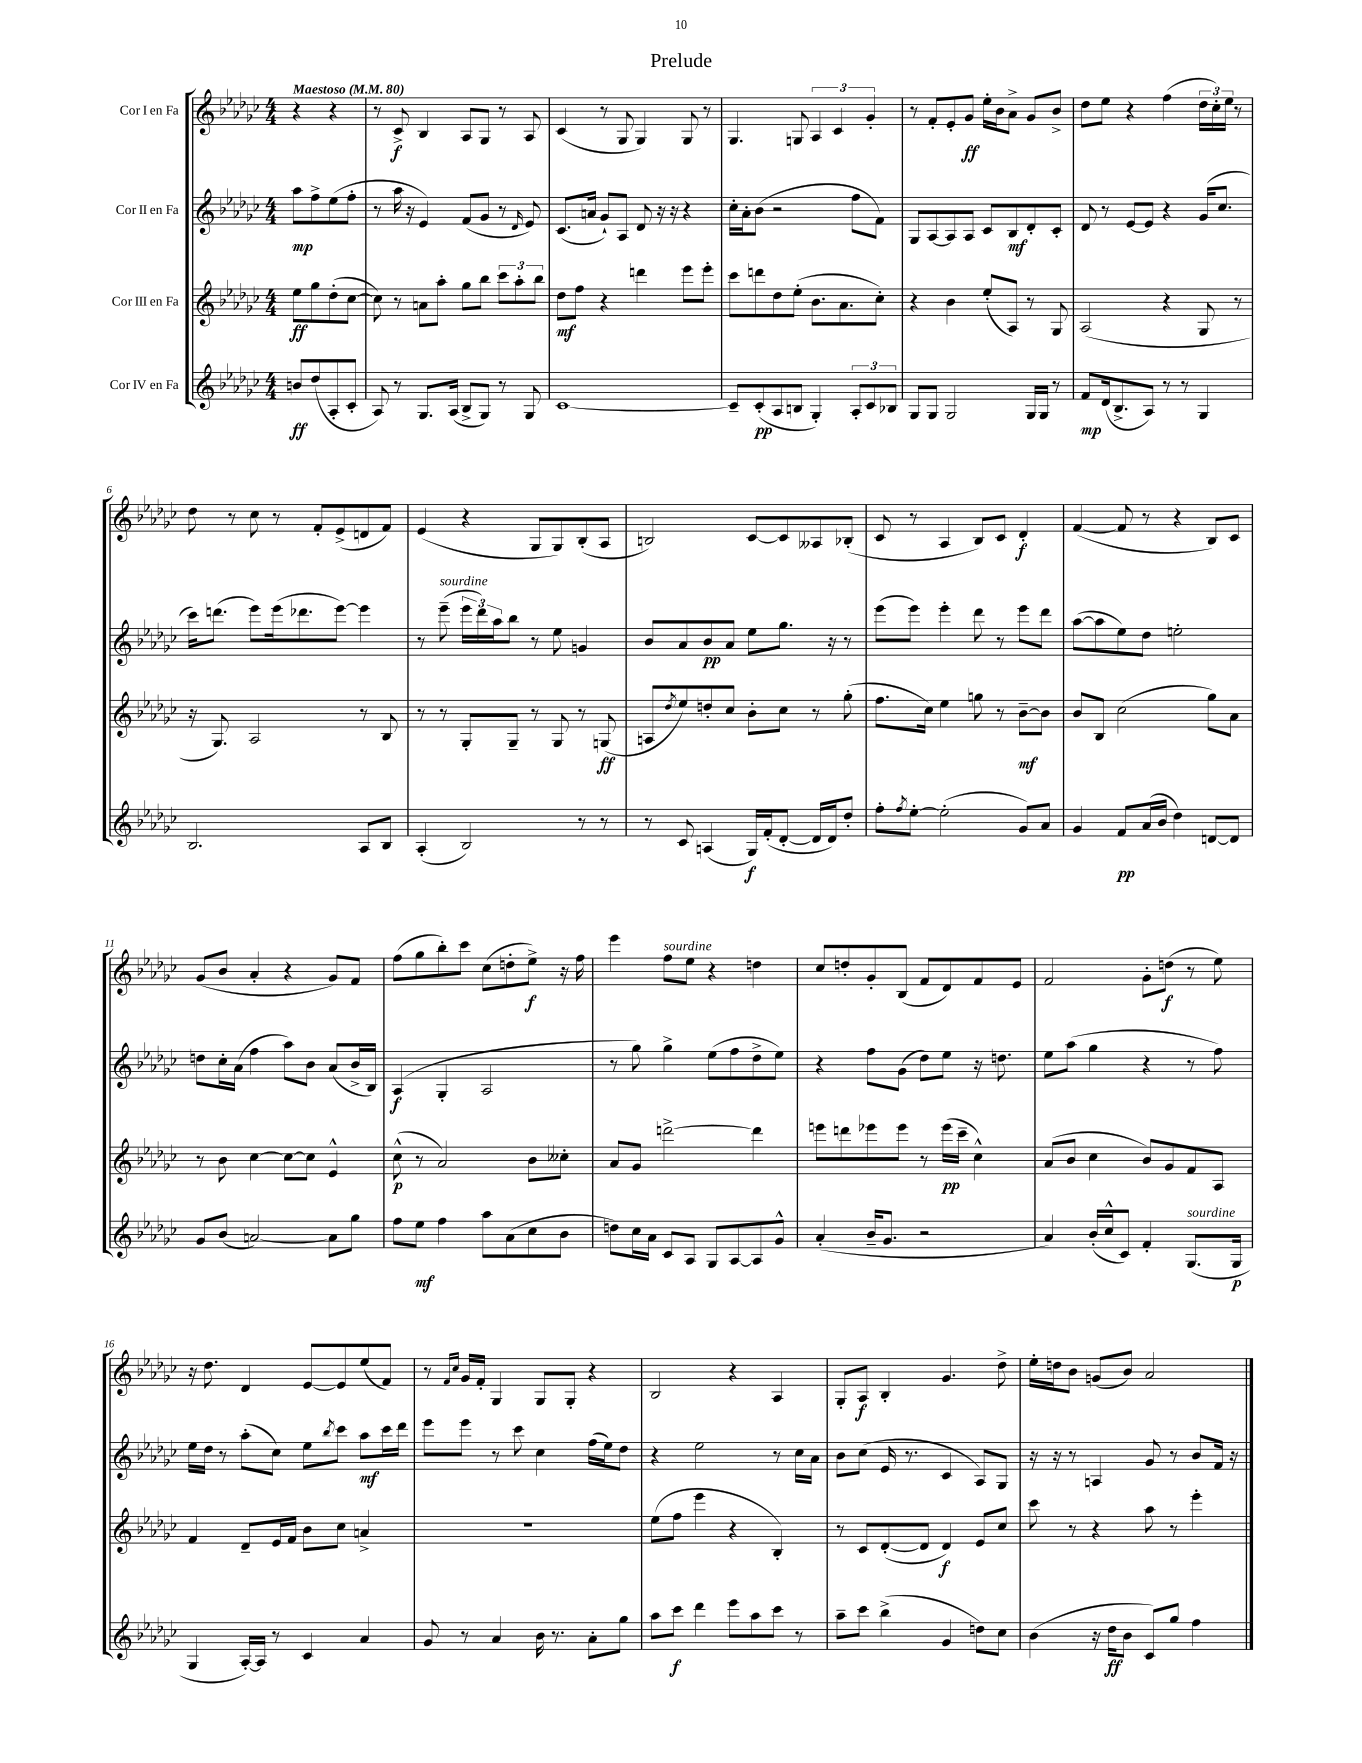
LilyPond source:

\header { title = "Prelude" }
<<
\new StaffGroup <<
\new Staff = "s0" \with { instrumentName = "Cor I en Fa" } {
    \clef treble \key ges \major \numericTimeSignature \time 4/4 \partial 2 \tempo "Maestoso" 4 = 80
    r4 r4 |
    r8 ces'8->\f bes4 aes8 ges8 r8 aes8 |
    ces'4( r8 ges8 ges4) ges8 r8 |
    ges4. g8 \tuplet 3/2 { aes4 ces'4 ges'4-. } |
    r8 f'8-. ees'8-. ges'8\ff ees''16-. bes'16 aes'8-> ges'8 bes'8-> |
    des''8 ees''8 r4 f''4( \tuplet 3/2 { des''16 ces''16-.) ees''16 } r8 |
    des''8 r8 ces''8 r8 f'8-. ees'8->( d'8 f'8) |
    ees'4( r4 ges8 ges8) bes8-.( aes8 |
    b2) ces'8~ ces'8 aeses8 bes8-.( |
    ces'8 r8 aes4 bes8) ces'8 des'4-.\f |
    f'4~( f'8 r8 r4 bes8) ces'8 |
    ges'8( bes'8 aes'4-. r4 ges'8) f'8 |
    f''8( ges''8 bes''8-.) ces'''8 ces''8( d''8-. ees''8->\f) r16 f''16 |
    ees'''4 f''8^\markup { \italic "sourdine" } ees''8 r4 d''4 |
    ces''8 d''8-. ges'8-. bes8( f'8 des'8) f'8 ees'8 |
    f'2 ges'8-. d''8\f( r8 ees''8) |
    r16 des''8. des'4 ees'8~ ees'8 ees''8( f'8) |
    r8 \grace { f'16 ces''16 } ges'16 f'16-. ges4 ges8 ges8-. r4 |
    bes2 r4 aes4 |
    ges8-. aes8\f bes4-. ges'4. des''8-> |
    ees''16-. d''16 bes'8 g'8( bes'8) aes'2 \bar "|." |
}
\new Staff = "s1" \with { instrumentName = "Cor II en Fa" } {
    \clef treble \key ges \major \numericTimeSignature \time 4/4 \partial 2
    aes''8\mp f''8-> ees''8( f''8-. |
    r8 aes''16 r16 ees'4) f'8( ges'8 r8 \grace { des'16 } ees'8) |
    ces'8.( a'16 ges'8-!) aes8 des'8 r16 r16 r4 |
    ces''16-. aes'16-. bes'8( r2 f''8 f'8) |
    ges8 aes8~ aes8 aes8 ces'8 bes8\mf des'8-. ces'8-. |
    des'8 r8 ees'8~ ees'8 r4 ges'16( ces''8. |
    ces'''16) d'''8.( ees'''8) ees'''16( des'''8. ees'''8~) ees'''4 |
    r8 ees'''8--^\markup { \italic "sourdine" }( \tuplet 3/2 { ees'''16 des'''16) aes''16 } bes''8 r8 ees''8 g'4 |
    bes'8 aes'8 bes'8\pp aes'8 ees''8 ges''8. r16 r8 |
    ees'''8( ees'''8) ees'''4-. des'''8 r8 ees'''8 des'''8 |
    aes''8~( aes''8 ees''8) des''8 e''2-. |
    d''8 ces''16-. aes'16( f''4 aes''8) bes'8 aes'8( bes'16-> bes16) |
    aes4\f( ges4-. aes2 |
    r8 ges''8) ges''4-> ees''8( f''8 des''8-> ees''8) |
    r4 f''8 ges'8( des''8) ees''8 r16 d''8. |
    ees''8 aes''8( ges''4 r4 r8 f''8) |
    ees''16 des''16 r8 aes''8-.( ces''8) ees''8 \acciaccatura { bes''8 } ces'''8 aes''8\mf ces'''16 des'''16 |
    ees'''8 ees'''8 r8 ces'''8 ces''4 f''16( ees''16) des''8 |
    r4 ees''2 r8 ces''16 aes'16 |
    bes'8 ces''8( ees'16 r8. ces'4 aes8) ges8 |
    r16 r16 r8 a4 ges'8 r8 bes'8 f'16 r16 \bar "|." |
}
\new Staff = "s2" \with { instrumentName = "Cor III en Fa" } {
    \clef treble \key ges \major \numericTimeSignature \time 4/4 \partial 2
    ees''8\ff ges''8 des''8-.( ces''8~ |
    ces''8) r8 a'8 aes''8-. ges''8 bes''8 \tuplet 3/2 { ces'''8 aes''8-. bes''8 } |
    des''8\mf f''8 r4 d'''4 ees'''8 ees'''8-. |
    ces'''8 d'''8 des''8 ees''8-.( bes'8. aes'8. ces''8-.) |
    r4 bes'4 ees''8-.( aes8) r8 ges8 |
    aes2( r4 ges8 r8 |
    r16 ges8.) aes2 r8 bes8 |
    r8 r8 ges8-. ges8-- r8 ges8 r8 g8\ff( |
    a8 \acciaccatura { des''8 } ees''8) d''8-. ces''8 bes'8-. ces''8 r8 ges''8-.( |
    f''8. ces''16) ees''4 g''8 r8 bes'8~--\mf bes'8 |
    bes'8 bes8 ces''2( ges''8) aes'8 |
    r8 bes'8 ces''4~ ces''8~ ces''8 ees'4-^ |
    ces''8-^\p( r8 aes'2) bes'8 ceses''8-. |
    aes'8 ges'8 d'''2~-> d'''4 |
    e'''8 d'''8 ees'''8 ees'''8 r8 ees'''16\pp( ces'''16-- ces''4-^) |
    aes'8( bes'8 ces''4 bes'8) ges'8 f'8 aes8 |
    f'4 des'8-- ees'16 f'16 bes'8 ces''8 a'4-> |
    R1 |
    ees''8( f''8 ees'''4 r4 bes4-.) |
    r8 ces'8 des'8~-.( des'8 des'4\f) ees'8 ces''8 |
    ces'''8 r8 r4 aes''8 r8 ees'''4-. \bar "|." |
}
\new Staff = "s3" \with { instrumentName = "Cor IV en Fa" } {
    \clef treble \key ges \major \numericTimeSignature \time 4/4 \partial 2
    b'8\ff des''8( aes8-. ces'8-. |
    aes8) r8 ges8. aes16( bes8-> ges8) r8 ges8 |
    ces'1~ |
    ces'8-- ces'8-.\pp( aes8 b8 ges4-.) \tuplet 3/2 { aes8-. ces'8 bes8 } |
    ges8 ges8 ges2 ges16 ges16 r8 |
    f'8\mp des'16( bes8.-> aes8) r8 r8 ges4 |
    bes2. aes8 bes8 |
    aes4-.( bes2) r8 r8 |
    r8 ces'8 a4( ges16\f) f'16-.( des'8~-. des'16 des'16) des''8-. |
    f''8-. \acciaccatura { f''8 } ees''8~-. ees''2-.( ges'8) aes'8 |
    ges'4 f'8\pp aes'16( bes'16 des''4) d'8~ d'8 |
    ges'8 bes'8( a'2~) a'8 ges''8 |
    f''8 ees''8\mf f''4 aes''8 aes'8( ces''8 bes'8 |
    d''8) ces''16 aes'16 ces'8 aes8 ges8 aes8~ aes8 ges'8-^ |
    aes'4-.( bes'16-- ges'8. r2 |
    aes'4) bes'16-.( ces''16-^ ces'8) f'4-. ges8.^\markup { \italic "sourdine" }( ges16\p |
    ges4 aes16~-.) aes16 r8 ces'4 aes'4 |
    ges'8 r8 aes'4 bes'16 r8. aes'8-. ges''8 |
    aes''8 ces'''8\f des'''4 ees'''8 aes''8 ces'''8 r8 |
    aes''8-- ces'''8 bes''4->( ges'4 d''8) ces''8 |
    bes'4( r16 des''16\ff bes'8 ces'8) ges''8 f''4 \bar "|." |
}
>>
>>
